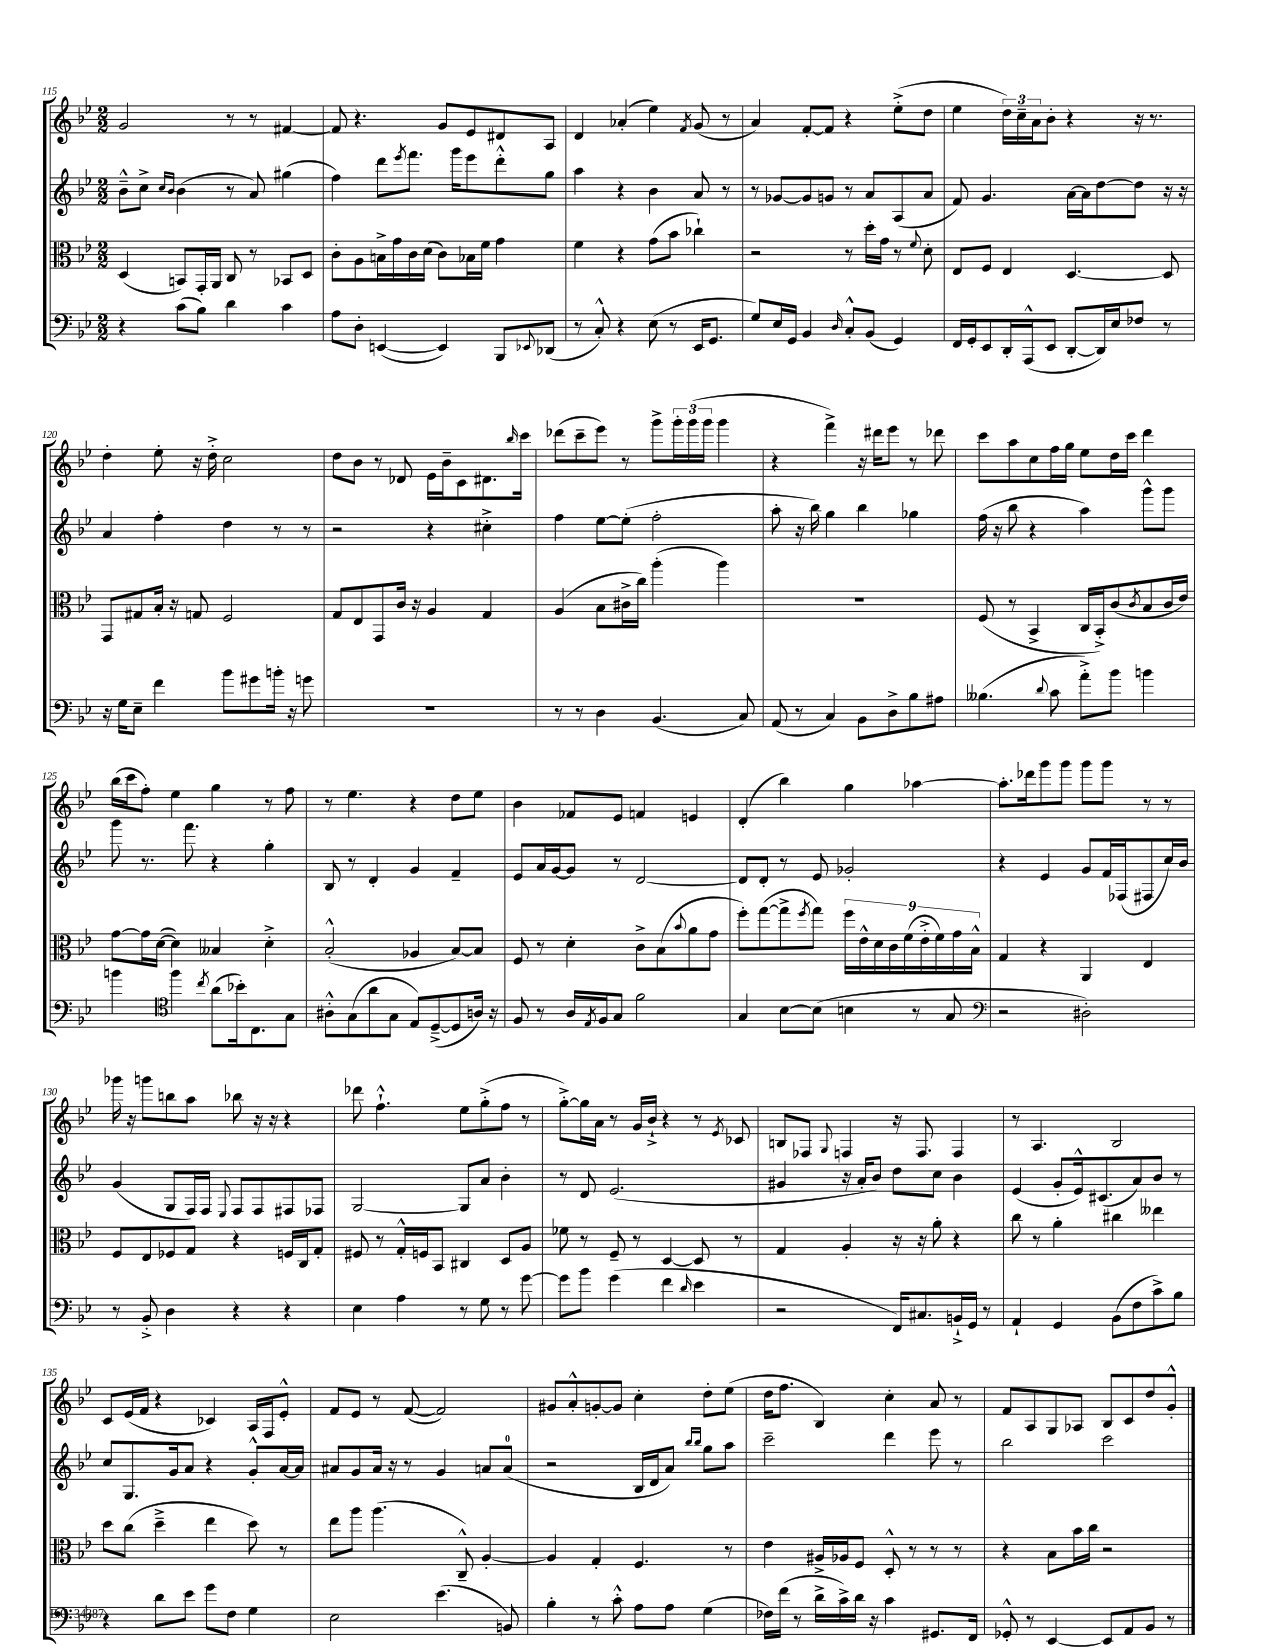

**kern	**kern	**kern	**kern
*part4	*part3	*part2	*part1
*staff4	*staff3	*staff2	*staff1
*clefF4	*clefC3	*clefG2	*clefG2
*k[b-e-]	*k[b-e-]	*k[b-e-]	*k[b-e-]
*M2/2	*M2/2	*M2/2	*M2/2
=115	=115	=115	=115
4r	(4D/	8b-~^^\L	2g/
.	.	8cc^\J	.
.	.	16qqcc/LL	.
.	.	16qqb-/JJ	.
(8c\L	8BBn/L)	(4b-\	.
8B-\J)	16GG'/L	.	.
.	16AA/JJ	.	.
4d\	8C/	8r	8r
.	8r	8a/)	8r
4c\	8BB-X/L	(4gg#X\	[4f#X/
.	8D/J	.	.
=116	=116	=116	=116
8A\L	8c'\L	4ff\)	8f#/]
8D'\J	8A\	.	4.r
([4EEn/	16Bn^\L	8ddd\L	.
.	16g\	.	.
.	.	8qeee-/	.
.	16c\	8.fff\J	.
.	(16d\JJ	.	.
4EE/])	8c\L)	.	8g/L
.	.	16ggg\KL	.
.	16B-X\L	8eee-\	8e-/
.	16f\JJ	.	.
8BBB-/L	4g\	8ddd'^^\	8d#X/
8qqEE-X/	.	.	.
(8DD-X/J	.	8gg\J	8A/J
=117	=117	=117	=117
8r	4f\	4aa\	4d/
8C'^^/)	.	.	.
4r	4r	4r	(4a-X'/
(8E-\	(8g\L	4b-\	4ee-\)
8r	8b-\J	.	.
.	.	.	8qf/
16EE-/KL	4cc-X`\)	8a/	(8g/
8.GG/J	.	.	.
.	.	8r	8r
=118	=118	=118	=118
8G/L)	2r	8r	4a/)
16E-/L	.	[8g-X/L	.
16GG/JJ	.	.	.
4BB-/	.	8g-/]	[8f'/L
.	.	8gn/J	8f/J]
16qqD/	.	.	.
8C'^^/L	8r	8r	4r
(8BB-/J	16dd'\LL	8a/L	.
.	16g\JJ	.	.
4GG/)	8r	(8A/	(8ee-'^\L
.	8qqf/	.	.
.	8d'\	8a/J	8dd\J
=119	=119	=119	=119
16FF/LL	8E-/L	8f/)	4ee-\
16GG'/J	.	.	.
8EE-/	8F/J	4.g/	.
16DD'/L	4E-/	.	24dd\LL)
.	.	.	24cc~\
(16AAA^^/J	.	.	.
.	.	.	24a\J
8EE-/J	.	.	8b-'\J
[8DD'/L	[4.D/	[16a\LL	4r
.	.	16a\J]	.
16DD/L])	.	[8dd\	.
16E-/J	.	.	.
8F-X/J	.	8dd\J]	16r
.	.	.	8.r
8r	8D/]	16r	.
.	.	16r	.
!!LO:LB:g=z
=120	=120	=120	=120
16r	8GG/L	4a/	4dd'\
16G\KL	.	.	.
8E-~\J	8G#X/	.	.
4f\	16B-'/Jk	4ff'\	8ee-'\
.	16r	.	.
.	8Gn/	.	16r
.	.	.	16dd'^\
8b-\L	2F/	4dd\	2cc\
8g#X\	.	.	.
16bn'\Jk	.	8r	.
16r	.	.	.
8gn\	.	8r	.
=121	=121	=121	=121
1r	8G/L	2r	8dd\L
.	8E-/	.	8b-\J
.	8GG/	.	8r
.	16c/Jk	.	8d-X/
.	16r	.	.
.	4A/	4r	16e-\LL
.	.	.	16b-~\J
.	.	.	8c\
.	4G/	4cc#X'^\	8.d#X\
.	.	.	16qqbb-/
.	.	.	16ccc\Jk
=122	=122	=122	=122
8r	(4A/	4ff\	(8ddd-X\L
8r	.	.	8ccc~\
4D\	8B-\L	[8ee-\L	8eee-\J)
.	16c#X^\L	(8ee-'\J]	8r
.	16cc\JJ)	.	.
(4.BB-/	(4aa'\	2ff'\	8ggg^\L
.	.	.	24ggg'\L
.	.	.	(24ggg\
.	.	.	24ggg\JJ
.	4aa\)	.	4ggg\
8C/)	.	.	.
=123	=123	=123	=123
(8AA/	1r	8aa'\	4r
8r	.	16r	.
.	.	16bb-\)	.
4C/)	.	4gg\	4fff^\)
8BB-\L	.	4bb-\	16r
.	.	.	16ddd#X\KL
8D^\	.	.	8eee-\J
8B-\	.	4gg-X\	8r
8A#X\J	.	.	8ddd-X\
=124	=124	=124	=124
(4.B--X\	(8F/	(16ff\	8ccc\L
.	.	16r	.
.	8r	8bb-\	8aa\
.	4BB-^/	4r	8cc\
8qqd/	.	.	.
8c\	.	.	16ff\L
.	.	.	16gg\JJ
8a'^\L)	16C/LL	4aa\)	8ee-\L
.	16BB-'^/J)	.	.
8b-\J	(8c/	.	16dd\L
.	.	.	16ccc\JJ
.	8qc/	.	.
4bn\	8B-/	8ggg^^\L	4ddd\
.	16c/L	8ggg\J	.
.	16e-/JJ)	.	.
!!LO:LB:g=z
=125	=125	=125	=125
4bn\	[8g\L	8ggg\	(16bb-\LL
.	.	.	16ccc\J
.	16g\L]	8.r	8ff'\J)
.	([16d\JJ	.	.
*clefC4	*	*	*
4ff\	4d\])	.	4ee-\
.	.	8.fff\	.
8qcc/	.	.	.
(8a\L	4B--X/	4r	4gg\
16b-X'\k)	.	.	.
8.C\	.	.	.
.	4d'^\	4gg'\	8r
8G\J	.	.	8ff\
=126	=126	=126	=126
8A#X'^^\L	(2B-'^^/	8B-/	8r
(8G\	.	8r	4.ee-\
8a\	.	4d'/	.
8G\J	.	.	.
8E-/L)	4A-X/	4g/	4r
([8D~^/	.	.	.
8D/]	[8B-/L)	4f~/	8dd\L
16An/Jk)	8B-/J]	.	8ee-\J
16r	.	.	.
=127	=127	=127	=127
8F/	8F/	8e-/L	4b-\
8r	8r	16a/L	.
.	.	[16g/J	.
16A/LL	4d'\	8g/J]	8f-X/L
8qE-/	.	.	.
16F/J	.	.	.
8G/J	.	8r	8e-/J
2f\	8c^\L	[2d/	4fn/
.	(8B-\	.	.
.	8qqb-/	.	.
.	8a\	.	4en/
.	8g\J	.	.
=128	=128	=128	=128
4G/	8ff'\L)	8d/L]	(4d'/
.	([8gg\	8d'/J	.
[8B-\L	8gg^\]	8r	4bb-\)
.	8qff/	.	.
(8B-\J]	8gg\J)	8e-/	.
4Bn\	18ff\LL	2g-X'/	4gg\
.	18e-^^\	.	.
.	18d\	.	.
.	18c\	.	.
.	(18f\	.	.
8r	.	.	[4aa-X\
.	18e-'^\	.	.
.	18f\)	.	.
8G/	.	.	.
.	18g\	.	.
.	18B-^^\JJ	.	.
=129	=129	=129	=129
*clefF4	*	*	*
2r	4G/	4r	8.aa-'\L]
.	.	.	16ddd-X\k
.	4r	4e-/	8ggg\
.	.	.	8ggg\J
2D#X'\)	4AA/	8g/L	8ggg\L
.	.	16f/L	8ggg\J
.	.	(16F-X/J	.
.	4E-/	8F#X/	8r
.	.	16cc/L)	8r
.	.	16b-/JJ	.
!!LO:LB:g=z
=130	=130	=130	=130
8r	8F/L	(4g/	16ggg-X\
.	.	.	16r
8BB-'^/	8E-/	.	8gggn\L
4D\	8F-X/	8G/L	8bbn\
.	8G/J	16F/L)	8aa\J
.	.	16F/JJ	.
.	.	8qqE-/	.
4r	4r	8F/L	8bb-X\
.	.	8F/	16r
.	.	.	16r
4r	16Fn/LL	8F#X/	4r
.	16C/J	.	.
.	8G'/J	8F-X/J	.
=131	=131	=131	=131
4E-\	8F#X/	[2G/	8ddd-X\
.	8r	.	4.ff`^^\
4A\	16G'^^/LL	.	.
.	16Fn/J	.	.
.	8BB-/J	.	.
8r	4C#X/	8G/L]	8ee-\L
8G\	.	8a/J	(8gg'^\
8r	8D/L	4b-'\	8ff\J
[8g\	8A/J	.	8r
=132	=132	=132	=132
8g\L]	8f-X\	8r	[8gg'^\L)
8b-\J	8r	8d/	16gg\L]
.	.	.	16a\JJ
(4g\	8F~/	(2.e-/	8r
.	8r	.	16g/LL
.	.	.	16b-`^/JJ
4f\	[4D/	.	4r
16qqd/	.	.	.
4e-\	8D/]	.	8r
.	.	.	8qe-/
.	8r	.	8c-X/
=133	=133	=133	=133
2r	4G/	4g#X/	8Bn/L
.	.	.	8F-X/J
.	.	.	8qqG/
.	4A'/	16r	4Fn/
.	.	16a'/KL	.
.	.	8b-/J)	.
16FF/KL)	16r	8dd\L	16r
8.C#X/	16r	.	8.F/
.	8a'\	8cc\J	.
16BBn`^/L	4r	4b-\	4F/
16GG/JJ	.	.	.
8r	.	.	.
=134	=134	=134	=134
4AA`/	8cc\	(4e-/	8r
.	8r	.	4.A/
4GG/	4a'\	8g'/L	.
.	.	16e-^^/k)	.
.	.	(8.c#X/	.
(8BB-\L	4cc#X\	.	2B-/
8F\	.	8a/)	.
8c^\)	4ee--X\	8b-/J	.
8B-\J	.	8r	.
!!LO:LB:g=z
=135	=135	=135	=135
4r	8dd\L	8cc/L	8c/L
.	(8cc\J	8.G/	(16e-/L
.	.	.	16f/JJ
8d\L	4dd~^\	.	4r
.	.	16g/k	.
8e-\J	.	8a/J	.
8g\L	4ee-\	4r	4c-X/)
8F\J	.	.	.
4G\	8dd\)	8g'^^/L	16A/LL
.	.	.	16F/J
.	8r	[16a/L	8e-'^^/J
.	.	16a/JJ]	.
=136	=136	=136	=136
2E-\	8ee-\L	8a#X/L	8f/L
.	8aa\J	8g/	8e-/J
.	(4.aa\	16a#/Jk	8r
.	.	16r	.
.	.	8r	([8f/
(4.e-\	.	4g/	2f/])
.	8C~^^/)	.	.
.	[4A'/	8an/L	.
8BBn/)	.	(8a/J	.
=137	=137	=137	=137
4B-'\	4A/]	2r	8g#X/L
.	.	.	8a'^^/
8r	4G'/	.	[8gn'/
8c'^^\	.	.	8g/J]
8A\L	4.F/	16B-/LL	4cc'\
.	.	16d/J	.
8A\J	.	8a/J)	.
.	.	16qqbb-/LL	.
.	.	16qqbb-/JJ	.
(4G\	.	8gg\L	8dd'\L
.	8r	8aa\J	(8ee-\J
=138	=138	=138	=138
16F-X\LL)	4e-\	2ccc~\	16dd\KL
(16f\JJ	.	.	8.ff\J
8r	.	.	.
16d^\LL	16A#X^/LL	.	4B-/)
16c^\)	16A-X/J	.	.
16d\JJ	8F/J	.	.
16r	.	.	.
4c\	8D'^^/	4ddd\	4cc'\
.	8r	.	.
8.GG#X/L	8r	8eee-\	8a/
.	8r	8r	8r
16FF/Jk	.	.	.
=139	=139	=139	=139
8GG-X'^^/	4r	2bb-\	8f/L
8r	.	.	8A/
[4EE-/	8B-\L	.	8G/
.	16b-\L	.	8A-X/J
.	16cc\JJ	.	.
8EE-/L]	2r	2ccc\	8B-/L
8AA/	.	.	8c/
8BB-/J	.	.	8dd/
8r	.	.	8g'^^/J
==	==	==	==
*-	*-	*-	*-
